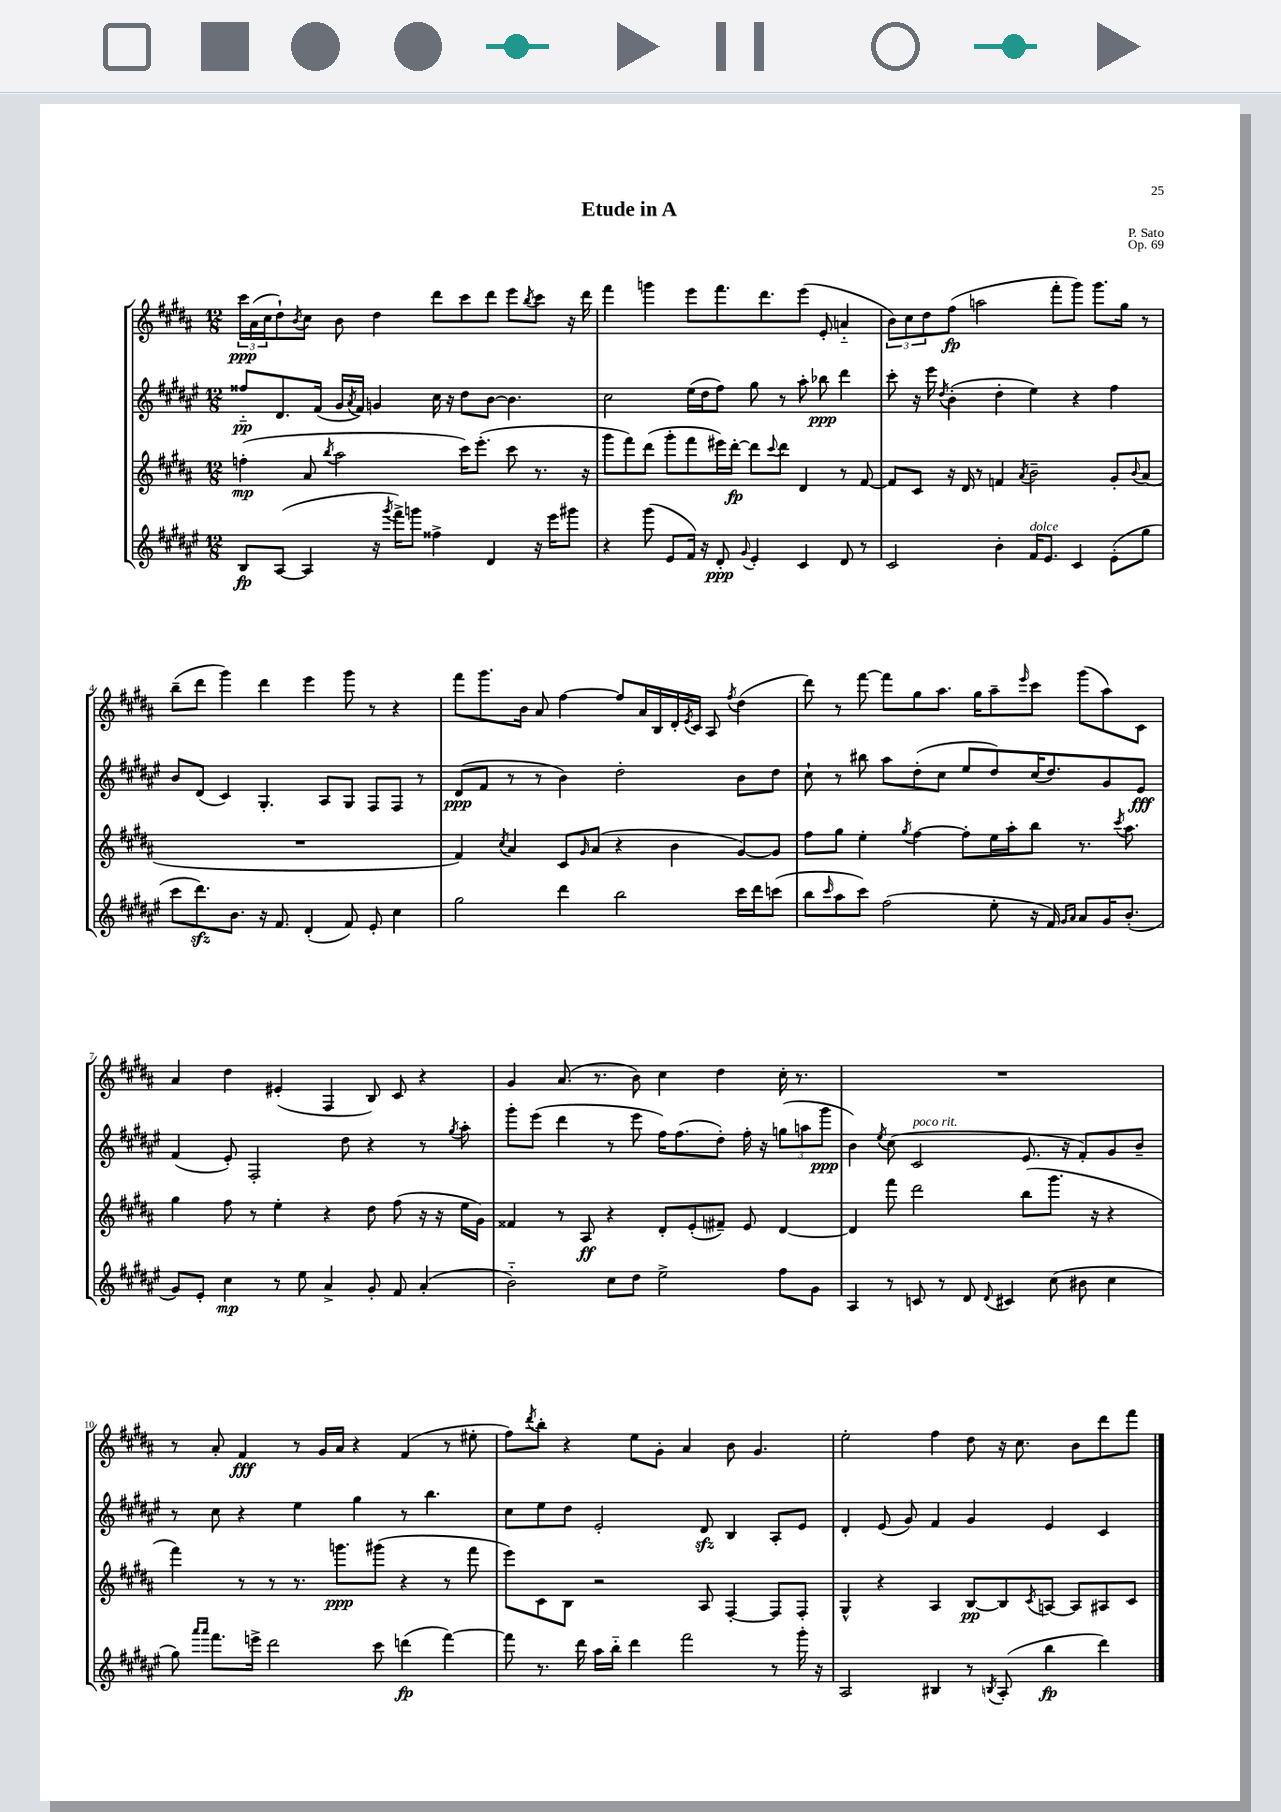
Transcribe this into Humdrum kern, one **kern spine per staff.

**kern	**kern	**kern	**kern
*staff4	*staff3	*staff2	*staff1
*clefG2	*clefG2	*clefG2	*clefG2
*k[f#c#g#d#a#e#]	*k[f#c#g#d#a#]	*k[f#c#g#d#a#e#]	*k[f#c#g#d#a#]
*M12/8	*M12/8	*M12/8	*M12/8
8B	(4ff'	8ff##'~	24ccc#
.	.	.	(24a#
.	.	.	24cc#
([8A#	.	8.d#	8dd#`)
.	.	.	8qb
4A#]	8a#	.	8cc#
.	.	(16f#	.
.	8qbb	.	.
.	2aa#	16g#	8b
.	.	8qa#	.
.	.	16f#)	.
16r	.	4g	4dd#
8qggg#	.	.	.
16fff#^)	.	.	.
8ggg	.	.	.
4ff##^	.	16cc#	8ddd#
.	.	16r	.
.	16ccc#)	8dd#	8ccc#
.	(8.eee'	.	.
4d#	.	[8b	8ddd#
.	8ccc#	4.b]	8eee
.	.	.	8qbb
16r	8.r	.	8ccc#
16eee#	.	.	.
8ggg#	.	.	16r
.	16r	.	16ddd#
=	=	=	=
4r	8ggg#	2cc#	4fff#
.	8fff#)	.	.
(8ggg#	(8ddd#	.	4ggg
8e#	8ggg#'	.	.
16f#)	8fff#	(16ee#	8eee
16r	.	16dd#	.
8d#'	16eee#)	8ff#)	8.fff#
.	[16ddd#'	.	.
8qqg#	.	.	.
4e#'	8ddd#]	8gg#	.
.	.	.	8.ddd#
.	8qqccc#	.	.
.	8ddd#	8r	.
4c#	4d#	8aa#'	(8eee
.	.	8bb-	8e'
8d#	8r	4ddd#	4a'~
8r	[8f#	.	.
=	=	=	=
2c#	8f#]	8ccc#'	12b)
.	.	.	12cc#
.	8c#	16r	.
.	.	.	12dd#
.	.	16eee#	.
.	.	8qdd#	.
.	16r	(4b'	(8ff#
.	16d#	.	.
.	8r	.	2aa
4b'	4f	4dd#'	.
.	8qa#	.	.
16f#	2b~	4ee#)	.
8.e#	.	.	.
.	.	.	8fff#'
4c#	.	4r	8ggg#)
.	.	.	8.ggg#
(8e#'	8g#'	4ff#	.
.	.	.	16gg#
.	8qqb	.	.
8gg#	(8a#	.	8r
=	=	=	=
8ccc#	1.r	8b	(8bb~
8.ddd#)	.	(8d#	8ddd#
.	.	4c#)	4ggg#)
8.b	.	.	.
16r	.	4.G#'	4ddd#
8.f#	.	.	.
(4d#'	.	.	4eee
.	.	8A#	.
8f#)	.	8G#	8ggg#
8e#'	.	8F#	8r
4cc#	.	8F#	4r
.	.	8r	.
=	=	=	=
2gg#	4f#)	(8d#	8fff#
.	.	8f#	8.ggg#
.	8qcc#	.	.
.	4a#	8r	.
.	.	.	16b
.	.	8r	8a#
4ddd#	8c#	4b)	[4ff#
.	16qqg#	.	.
.	(8a#	.	.
2bb	4r	2dd#'	8ff#]
.	.	.	16a#
.	.	.	16B
.	4b	.	16d#'
.	.	.	8qe
.	.	.	16c#
.	.	.	8A#
.	.	.	8qff#
16ccc#	[8g#)	8b	(4dd#
16ddd#	.	.	.
(8ccc	8g#]	8dd#	.
=	=	=	=
8bb	8ff#	8cc#`	8ddd#)
16qqccc#	.	.	.
8aa#	8gg#	8r	8r
8ccc#)	4ee'	8bb#	[8fff#
(2ff#	.	8aa#	8fff#]
.	8qgg#	.	.
.	[4ff#	(8dd#'	8gg#
.	.	8cc#	8.aa#
.	8ff#']	8ee#	.
.	.	.	16gg#
8ee#'	16ee	8dd#)	8aa#~
.	16aa#'	.	.
.	.	.	16qqeee
16r	8bb	(16cc#	8ccc#
16f#)	.	8.dd#)	.
16qqg#	.	.	.
16qqa#	.	.	.
8a#	8.r	.	(8ggg#
16g#	.	8g#	8aa#)
.	8qccc#	.	.
(8.b'	8.aa#	.	.
.	.	8e#	8c#
=	=	=	=
8g#)	4gg#	(4f#	4a#
8e#'	.	.	.
4cc#	8ff#	8e#')	4dd#
.	8r	2F#'	.
8r	4ee'	.	(4e#'
8ee#	.	.	.
4a#^	4r	.	4F#
.	.	8dd#	.
8g#'	8dd#	4r	8B)
8f#	(8ff#	.	8c#
(4a#'	16r	8r	4r
.	16r	.	.
.	.	8qgg#	.
.	16ee	8aa#'	.
.	16g#)	.	.
=	=	=	=
2b'~)	4f##	8ggg#'	4g#
.	.	(8eee#	.
.	8r	4ddd#	(8.a#
.	8A#	.	.
.	.	.	8.r
8cc#	4r	8r	.
8dd#	.	8eee#	8b)
2ee#^	8d#'	16ff#)	4cc#
.	.	(8.ff#	.
.	(8e'	.	.
.	8f#~)	8dd#')	4dd#
.	8e	16ff#'	.
.	.	16r	.
8ff#	[4d#	(12gg	16cc#'
.	.	.	8.r
.	.	12aa	.
8g#	.	.	.
.	.	12ggg#	.
=	=	=	=
4A#	4d#]	4b)	1.r
.	.	8qee#	.
8r	8fff#	(8cc#	.
8c	2ddd#	2c#	.
8r	.	.	.
8d#	.	.	.
8qqd#	.	.	.
4c#	.	.	.
.	(8bb	8.e#	.
(8cc#	8.ggg#	.	.
.	.	16r	.
8b#	.	8f#')	.
.	16r	.	.
4cc#	4r	8g#	.
.	.	8b~	.
=	=	=	=
8gg#)	4fff#)	8r	8r
16qqaaa#	.	.	.
16qqaaa#	.	.	.
8.fff#	.	8cc#	8a#'
.	8r	4r	4f#
16eee^	.	.	.
2ddd#	8r	.	.
.	8.r	4ee#	8r
.	.	.	16g#
.	8.ggg	.	16a#
.	.	4gg#	4r
8ccc#	(8ggg#	.	.
(4ddd	4r	8r	(4f#
.	.	4.bb	.
[4fff#)	8r	.	8r
.	8fff#	.	8ee#'
=	=	=	=
8fff#]	8eee)	8cc#	8ff#)
.	.	.	8qddd#
8.r	8c#	8ee#	8bb'
.	8B	8dd#	4r
16ddd#	.	.	.
16aa#	2r	2e#'	.
16bb'~	.	.	.
4ddd#	.	.	8ee
.	.	.	8g#'
2fff#	.	.	4a#
.	8A#	8d#	.
.	[4F#'	4B	8b
.	.	.	4.g#
8r	8F#]	8A#'	.
16ggg#'	8F#'	8e#	.
16r	.	.	.
=	=	=	=
2A#	4G#^^	4d#'	2ee'
.	4r	(8e#	.
.	.	8g#)	.
4B#	4A#	4f#	4ff#
8r	[8B	4g#	8dd#
8qB	.	.	.
(8A#'	8B]	.	16r
.	.	.	8.cc#
.	8qc#	.	.
4bb	[8A	4e#	.
.	8A]	.	8b
4ddd#)	8A#	4c#	8ddd#
.	8c#	.	8fff#
==	==	==	==
*-	*-	*-	*-
